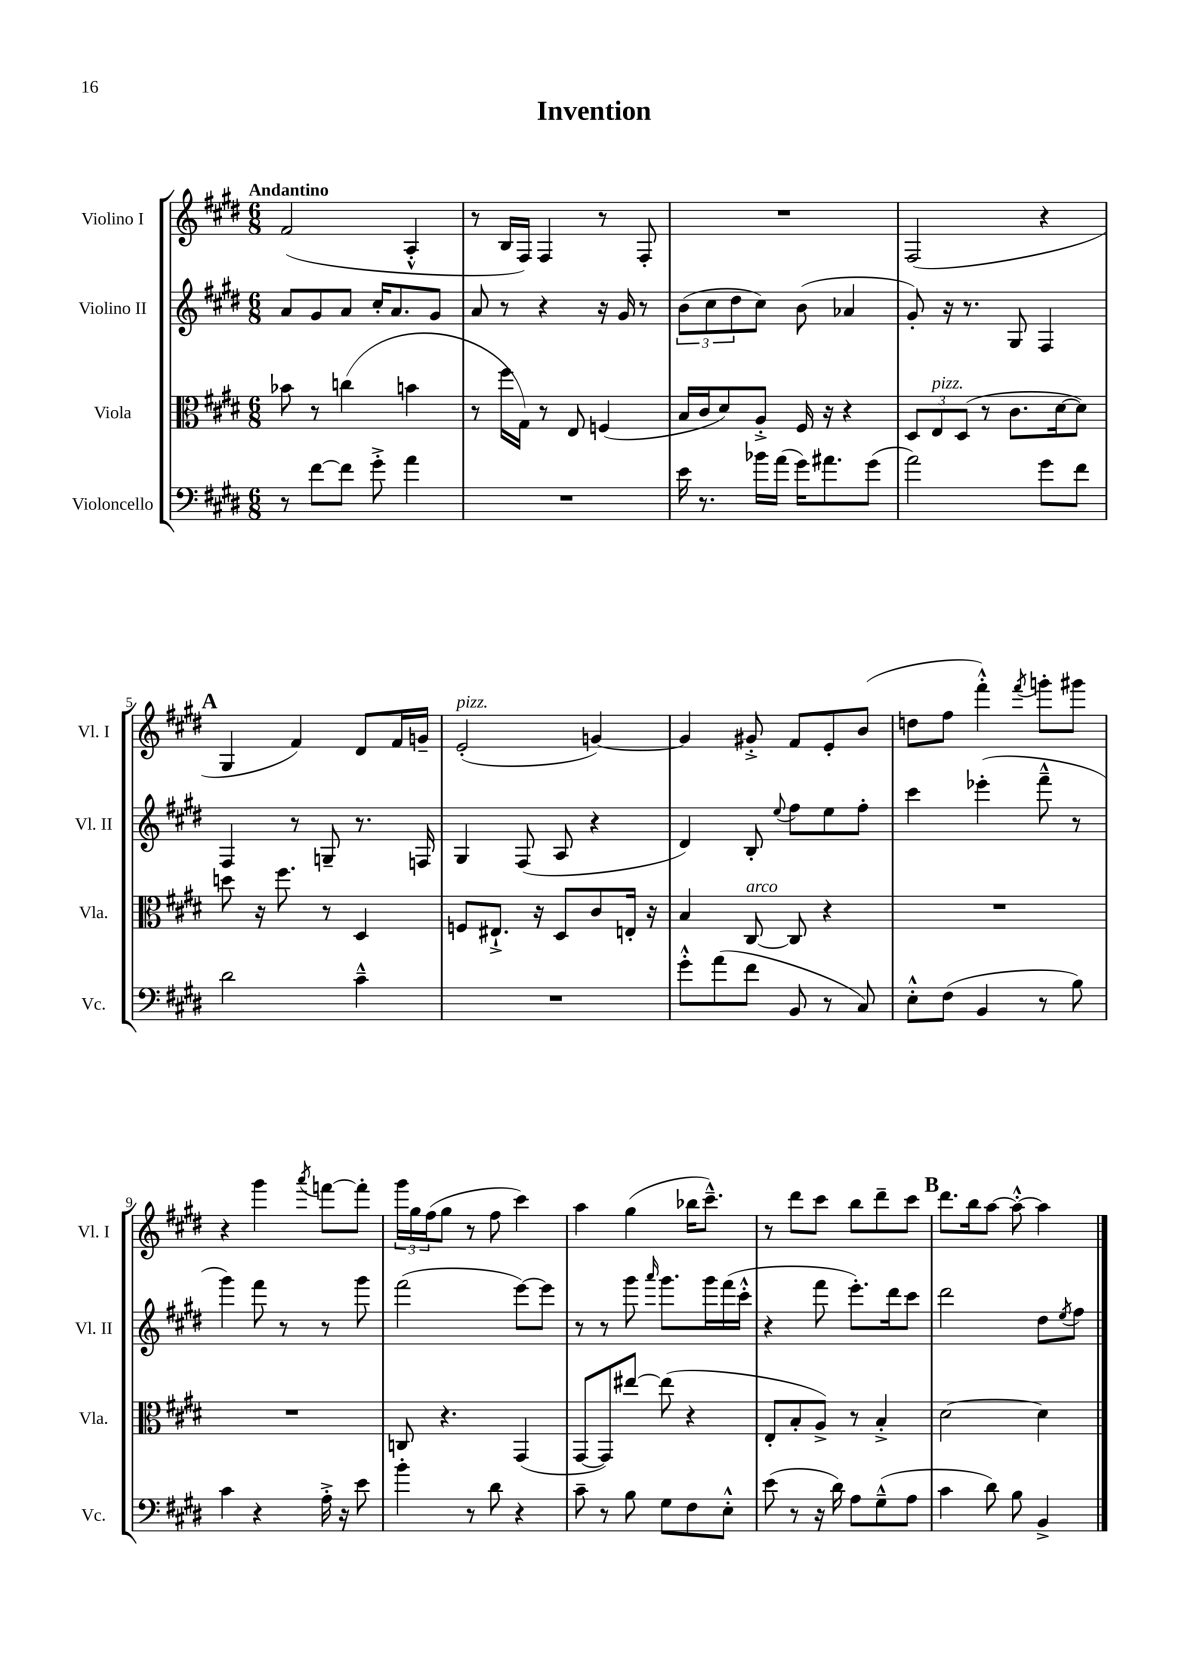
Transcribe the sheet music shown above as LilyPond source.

\header { title = "Invention" }
<<
\new StaffGroup <<
\new Staff = "s0" \with { instrumentName = "Violino I" shortInstrumentName = "Vl. I" } {
    \clef treble \key e \major \numericTimeSignature \time 6/8 \tempo "Andantino"
    fis'2( a4-.-^ |
    r8 b16 fis16) fis4 r8 fis8-. |
    R2. |
    fis2( r4 |
    \mark \markup { \bold "A" } gis4 fis'4) dis'8 fis'16 g'16-- |
    e'2-.^\markup { \italic "pizz." }( g'4~) |
    g'4 gis'8-.-> fis'8 e'8-. b'8( |
    d''8 fis''8 fis'''4-.-^) \acciaccatura { fis'''8 } g'''8-. gis'''8 |
    r4 gis'''4 \acciaccatura { a'''8 } f'''8~ f'''8-. |
    \tuplet 3/2 { gis'''16 gis''16 fis''16( } gis''8 r8 fis''8 cis'''4) |
    a''4 gis''4( bes''16 cis'''8.---^) |
    r8 dis'''8 cis'''8 b''8 dis'''8-- cis'''8 |
    \mark \markup { \bold "B" } dis'''8. b''16 a''8~ a''8~-.-^ a''4 \bar "|." |
}
\new Staff = "s1" \with { instrumentName = "Violino II" shortInstrumentName = "Vl. II" } {
    \clef treble \key e \major \numericTimeSignature \time 6/8
    a'8 gis'8 a'8 cis''16-. a'8. gis'8 |
    a'8 r8 r4 r16 gis'16 r8 |
    \tuplet 3/2 { b'8( cis''8 dis''8 } cis''8) b'8( aes'4 |
    gis'8-.) r16 r8. gis8 fis4 |
    \mark \markup { \bold "A" } fis4 r8 g8-- r8. f16 |
    gis4 fis8( a8 r4 |
    dis'4) b8-. \appoggiatura { e''8 } fis''8 e''8 fis''8-. |
    cis'''4 ees'''4-.( fis'''8---^ r8 |
    gis'''4) fis'''8 r8 r8 gis'''8 |
    fis'''2( e'''8~) e'''8 |
    r8 r8 gis'''8 \grace { a'''16 } gis'''8. gis'''16 fis'''16( cis'''16-.-^ |
    r4 fis'''8 e'''8.-.) dis'''16 cis'''8 |
    \mark \markup { \bold "B" } dis'''2 dis''8 \acciaccatura { e''8 } fis''8 \bar "|." |
}
\new Staff = "s2" \with { instrumentName = "Viola" shortInstrumentName = "Vla." } {
    \clef alto \key e \major \numericTimeSignature \time 6/8
    bes'8 r8 c''4( b'4 |
    r8 fis''16 gis16) r8 e8 f4( |
    b16 cis'16 dis'8) a8-.-> fis16 r16 r4 |
    \tuplet 3/2 { dis8 e8^\markup { \italic "pizz." } dis8( } r8 cis'8. dis'16~ dis'8) |
    \mark \markup { \bold "A" } d''8 r16 fis''8. r8 dis4 |
    f8 eis8.-!-> r16 dis8 cis'8 e16-. r16 |
    b4 cis8~^\markup { \italic "arco" } cis8 r4 |
    R2. |
    R2. |
    c8 r4. gis,4( |
    gis,8~ gis,8) eis''8~ eis''8( r4 |
    e8-. b8-. a8->) r8 b4-.-> |
    \mark \markup { \bold "B" } dis'2~ dis'4 \bar "|." |
}
\new Staff = "s3" \with { instrumentName = "Violoncello" shortInstrumentName = "Vc." } {
    \clef bass \key e \major \numericTimeSignature \time 6/8
    r8 fis'8~ fis'8 gis'8-.-> a'4 |
    R2. |
    e'16 r8. bes'16 a'16( gis'16) ais'8. gis'8( |
    a'2) gis'8 fis'8 |
    \mark \markup { \bold "A" } dis'2 cis'4---^ |
    R2. |
    gis'8-.-^ a'8( fis'8 b,8 r8 cis8) |
    e8-.-^ fis8( b,4 r8 b8) |
    cis'4 r4 a16-.-> r16 e'8 |
    b'4-. r8 dis'8 r4 |
    cis'8-- r8 b8 gis8 fis8 e8-.-^ |
    e'8( r8 r16 dis'16) a8 gis8---^( a8 |
    \mark \markup { \bold "B" } cis'4 dis'8) b8 b,4-> \bar "|." |
}
>>
>>
